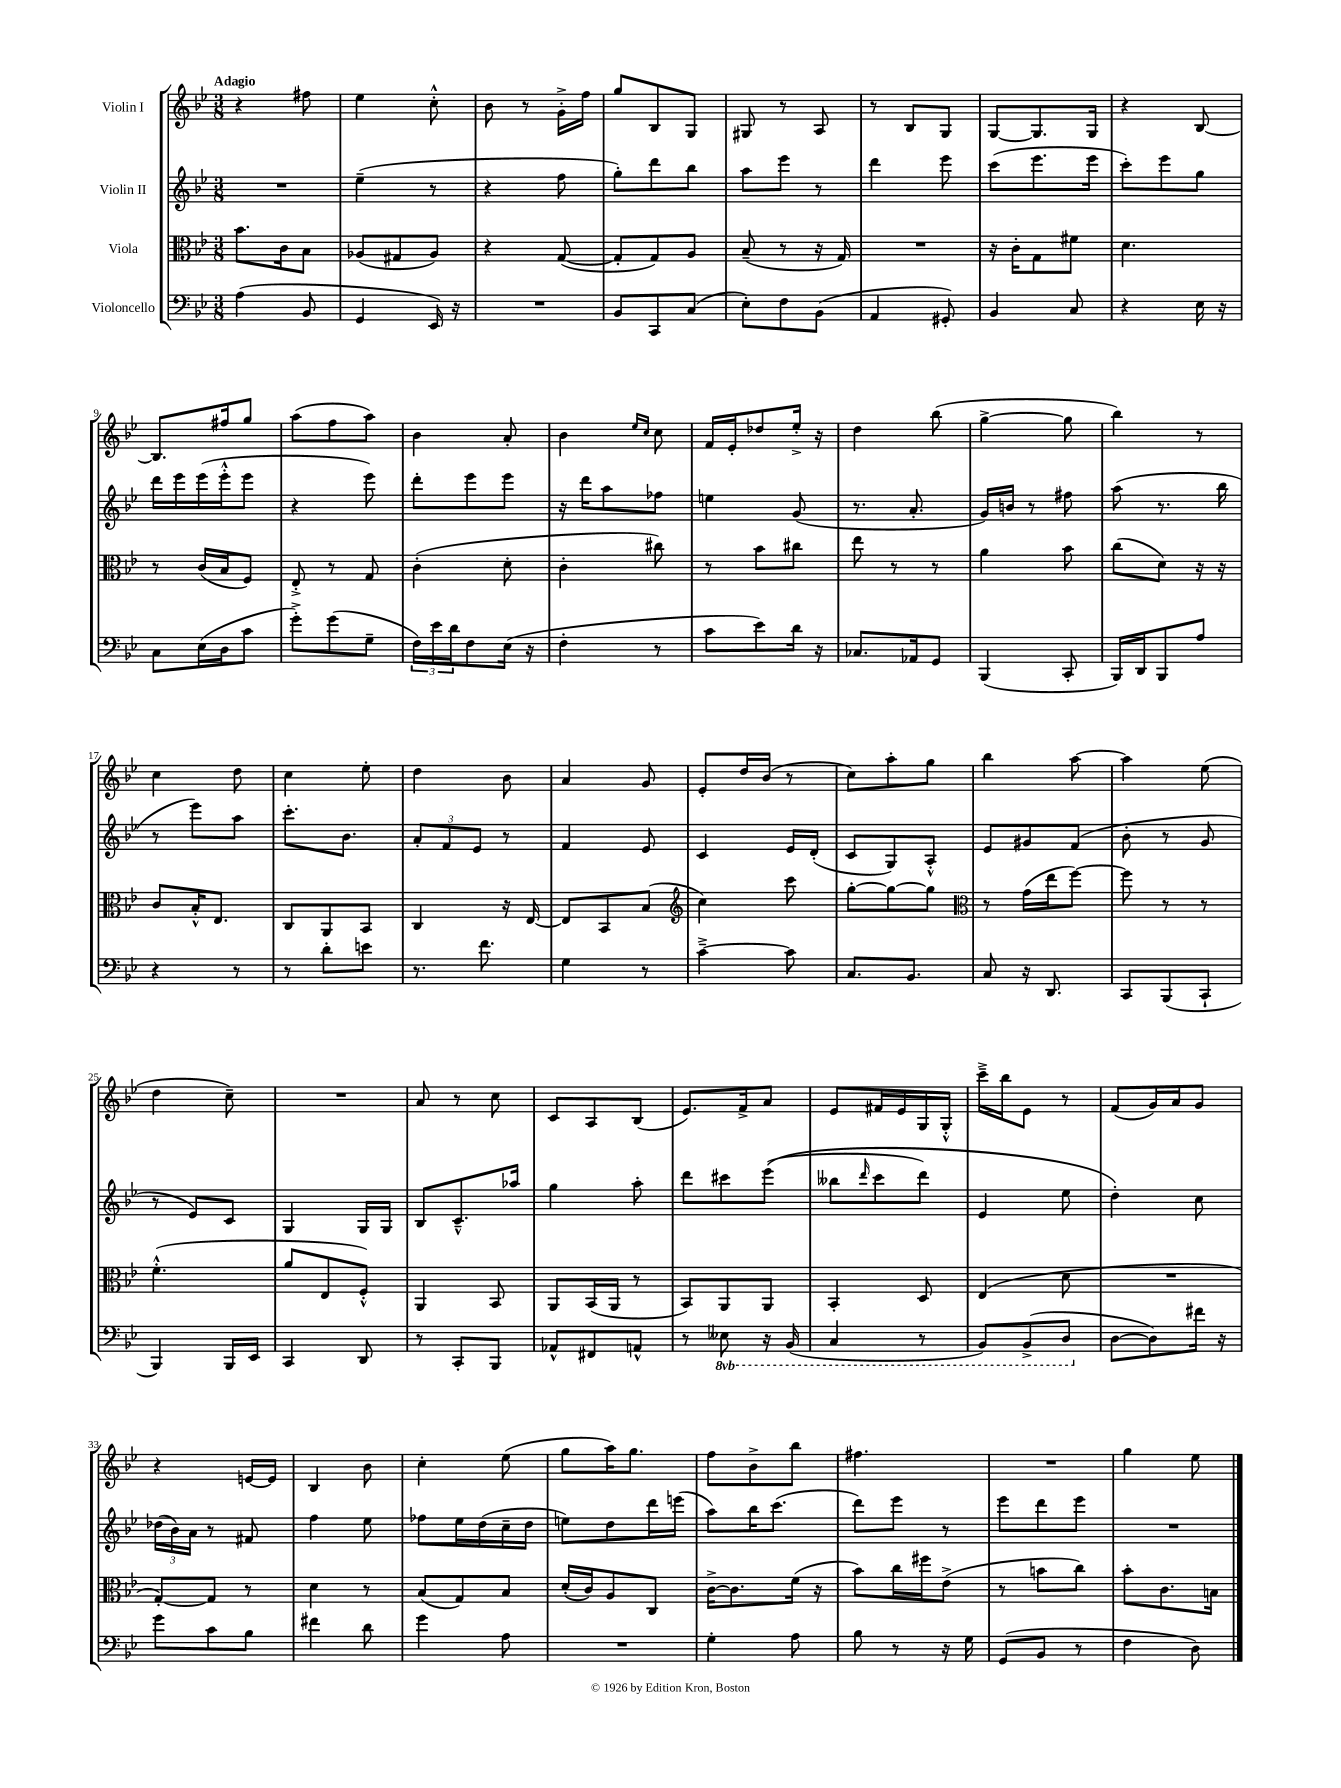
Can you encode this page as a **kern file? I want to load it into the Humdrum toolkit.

**kern	**kern	**kern	**kern
*part4	*part3	*part2	*part1
*staff4	*staff3	*staff2	*staff1
*I"Violoncello	*I"Viola	*I"Violin II	*I"Violin I
*clefF4	*clefC3	*clefG2	*clefG2
*k[b-e-]	*k[b-e-]	*k[b-e-]	*k[b-e-]
*M3/8	*M3/8	*M3/8	*M3/8
=1	=1	=1	=1
!	!	!	!LO:TX:a:B:t=Adagio
(4A\	8.b-\L	4.r	4r
.	16c\k	.	.
8BB-/	8B-\J	.	8ff#X\
=2	=2	=2	=2
4GG/	(8A-X/L	(4ee-~\	4ee-\
.	8G#X/	.	.
16EE-/)	8A-/J)	8r	8cc'^^\
16r	.	.	.
=3	=3	=3	=3
4.r	4r	4r	8b-\
.	.	.	8r
.	([8G/	8ff\	16g'^\LL
.	.	.	16ff\JJ
=4	=4	=4	=4
8BB-/L	8G'/L]	8gg'\L)	8gg/L
8CC/	8G/)	8ddd\	8B-/
(8C/J	8A/J	8bb-\J	8G/J
=5	=5	=5	=5
8E-'\L)	(8B-~/	8aa\L	8G#X/
8F\	8r	8eee-\J	8r
(8BB-\J	16r	8r	8A/
.	16G/)	.	.
=6	=6	=6	=6
4AA/	4.r	4ddd\	8r
.	.	.	8B-/L
8GG#X'/)	.	8eee-\	8G/J
=7	=7	=7	=7
4BB-/	16r	(8ccc\L	[8G/L
.	16c'\KL	.	.
.	8G\	8.eee-\	8.G/]
8C/	8f#X\J	.	.
.	.	16eee-\Jk	16G/Jk
=8	=8	=8	=8
4r	4.d\	8ccc'\L)	4r
.	.	8eee-\	.
16E-\	.	8gg\J	[8B-/
16r	.	.	.
!!LO:LB:g=z
=9	=9	=9	=9
8C\L	8r	16ddd\LL	8.B-/L]
.	.	16eee-\	.
(16E-\L	(16c/LL	(16eee-\	.
16D\J	16B-/J	16eee-'^^\J	16ff#X/k
8c\J	8F/J)	8eee-\J	8gg/J
=10	=10	=10	=10
8g'^\L)	8E-'^/	4r	(8aa\L
(8g\	8r	.	8ff\
8G~\J	8G/	8eee-\)	8aa\J)
=11	=11	=11	=11
24F\LL)	(4c'\	8ddd'\L	4b-\
24e-\	.	.	.
24d\J	.	.	.
8F\	.	8eee-\	.
(16E-\Jk	8d'\	8eee-\J	8a'/
16r	.	.	.
=12	=12	=12	=12
4F'\	4c'\	16r	4b-\
.	.	16ddd\KL	.
.	.	8aa\	.
.	.	.	16qqee-/LL
.	.	.	16qqcc/JJ
8r	8cc#X\)	8ff-X\J	8cc\
=13	=13	=13	=13
8c\L	8r	4een\	16f/LL
.	.	.	16e-'/J
8e-\)	8b-\L	.	8dd-X/
16d\Jk	8cc#X\J	(8g/	16ee-'^/Jk
16r	.	.	16r
=14	=14	=14	=14
8.C-X/L	8ee-\	8.r	4dd\
.	8r	.	.
16AA-X/k	.	8.a'/	.
8GG/J	8r	.	(8bb-\
=15	=15	=15	=15
(4BBB-/	4a\	16g/LL)	[4gg^\
.	.	16bn/JJ	.
.	.	8r	.
8CC'/	8b-\	8ff#X\	8gg\]
=16	=16	=16	=16
16BBB-/LL)	(8cc\L	(8aa\	4bb-\)
16DD/J	.	.	.
8BBB-/	8d\J)	8.r	.
8A/J	16r	.	8r
.	16r	16bb-\	.
!!LO:LB:g=z
=17	=17	=17	=17
4r	8c/L	8r	4cc\
.	16B-'^^/K	8eee-\L)	.
.	8.E-/J	.	.
8r	.	8aa\J	8dd\
=18	=18	=18	=18
8r	8C/L	8.ccc'\L	4cc\
8d'\L	8AA/	.	.
.	.	8.b-\J	.
8en\J	8BB-/J	.	8ee-'\
=19	=19	=19	=19
8.r	4C/	12a'/L	4dd\
.	.	12f/	.
.	.	12e-/J	.
8.f\	.	.	.
.	16r	8r	8b-\
.	[16E-/	.	.
=20	=20	=20	=20
4G\	8E-/L]	4f/	4a/
.	8BB-/	.	.
8r	(8B-/J	8e-/	8g/
=21	=21	=21	=21
*	*clefG2	*	*
[4c~^\	4cc\)	4c/	8e-'/L
.	.	.	16dd/L
.	.	.	(16b-/JJ
8c\]	8ccc\	16e-/LL	8r
.	.	(16d'/JJ	.
=22	=22	=22	=22
8.C/L	[8gg'\L	8c/L	8cc\L)
.	8gg\_	8G/)	8aa'\
8.BB-/J	.	.	.
.	8gg\J]	8A'^^/J	8gg\J
=23	=23	=23	=23
*	*clefC3	*	*
8C/	8r	8e-/L	4bb-\
16r	(16g\LL	8g#X/	.
8.DD/	16ee-\J	.	.
.	[8ff\J)	(8f/J	[8aa\
=24	=24	=24	=24
8CC/L	8ff\]	8b-'\	4aa\]
(8BBB-/	8r	8r	.
8CC`/J	8r	8g/	(8ee-\
!!LO:LB:g=z
=25	=25	=25	=25
4BBB-/)	(4.f'^^\	8r	4dd\
.	.	8e-/L)	.
16BBB-/LL	.	8c/J	8cc~\)
16EE-/JJ	.	.	.
=26	=26	=26	=26
4CC/	8a/L	4G/	4.r
.	8E-/	.	.
8DD/	8F'^^/J)	16G/LL	.
.	.	16G/JJ	.
=27	=27	=27	=27
8r	4AA/	8B-/L	8a/
8CC'/L	.	8.c~^^/	8r
8BBB-/J	8BB-/	.	8cc\
.	.	16aa-X/Jk	.
=28	=28	=28	=28
8AA-X^^/L	8AA/L	4gg\	8c/L
8FF#X/	(16BB-/L	.	8A/
.	16AA/JJ	.	.
8AAn^^/J	8r	8aa'\	(8B-/J
=29	=29	=29	=29
8r	8BB-/L)	8ddd\L	8.e-/L)
*8ba	*	*	*
8EE--X\	8AA/	8ccc#X\	.
.	.	.	16f^/k
16r	8AA/J	((8eee-\J	8a/J
(16BBB-/	.	.	.
=30	=30	=30	=30
4CC/	4BB-'/	8bb--X\L	8e-/L
.	.	16qqddd/	.
.	.	8ccc\	16f#X/L
.	.	.	16e-/
8r	8D/	8ddd\J)	16G/
.	.	.	16G'^^/JJ
=31	=31	=31	=31
8BBB-/L)	(4E-/	4e-/	16ccc~^\LL
.	.	.	16bb-\J
(8BBB-^/	.	.	8e-\J
8DD/J	8d\	8ee-\	8r
=32	=32	=32	=32
*X8ba	*	*	*
[8D\L	4.r	4dd'\)	(8f/L
8D\])	.	.	16g/L)
.	.	.	16a/J
16f#X\Jk	.	8cc\	8g/J
16r	.	.	.
!!LO:LB:g=z
=33	=33	=33	=33
8g\L	[8G'/L)	(24dd-X\LL	4r
.	.	24b-\)	.
.	.	24a\JJ	.
8c\	8G/J]	8r	.
8B-\J	8r	8f#X/	[16en/LL
.	.	.	16e/JJ]
=34	=34	=34	=34
4f#X\	4d\	4ff\	4B-/
8d\	8r	8ee-\	8b-\
=35	=35	=35	=35
4g\	(8B-/L	8ff-X\L	4cc'\
.	8G/)	16ee-\L	.
.	.	(16dd\	.
8A\	8B-/J	16cc~\	(8ee-\
.	.	16dd\JJ	.
=36	=36	=36	=36
4.r	(16d'/LL	8een\L)	8gg\L
.	16c/J)	.	.
.	8A/	8dd\	16aa\K)
.	.	.	8.gg\J
.	8C/J	16ddd\L	.
.	.	(16eeen\JJ	.
=37	=37	=37	=37
4G'\	[16c^\KL	8aa\L)	8ff\L
.	8.c\]	.	.
.	.	16bb-\K	8b-^\
.	.	(8.ccc\J	.
8A\	(16f\Jk	.	8bb-\J
.	16r	.	.
=38	=38	=38	=38
8B-\	8b-\L)	8ddd\L)	4.ff#X\
8r	16cc\L	8eee-\J	.
.	16ff#X\J	.	.
16r	(8e-^\J	8r	.
16G\	.	.	.
=39	=39	=39	=39
(8GG/L	8r	8eee-\L	4.r
8BB-/J	8bn\L	8ddd\	.
8r	8cc\J)	8eee-\J	.
=40	=40	=40	=40
4F\	8b-'\L	4.r	4gg\
.	8.c\	.	.
8D\)	.	.	8ee-\
.	16Bn\Jk	.	.
==	==	==	==
*-	*-	*-	*-
